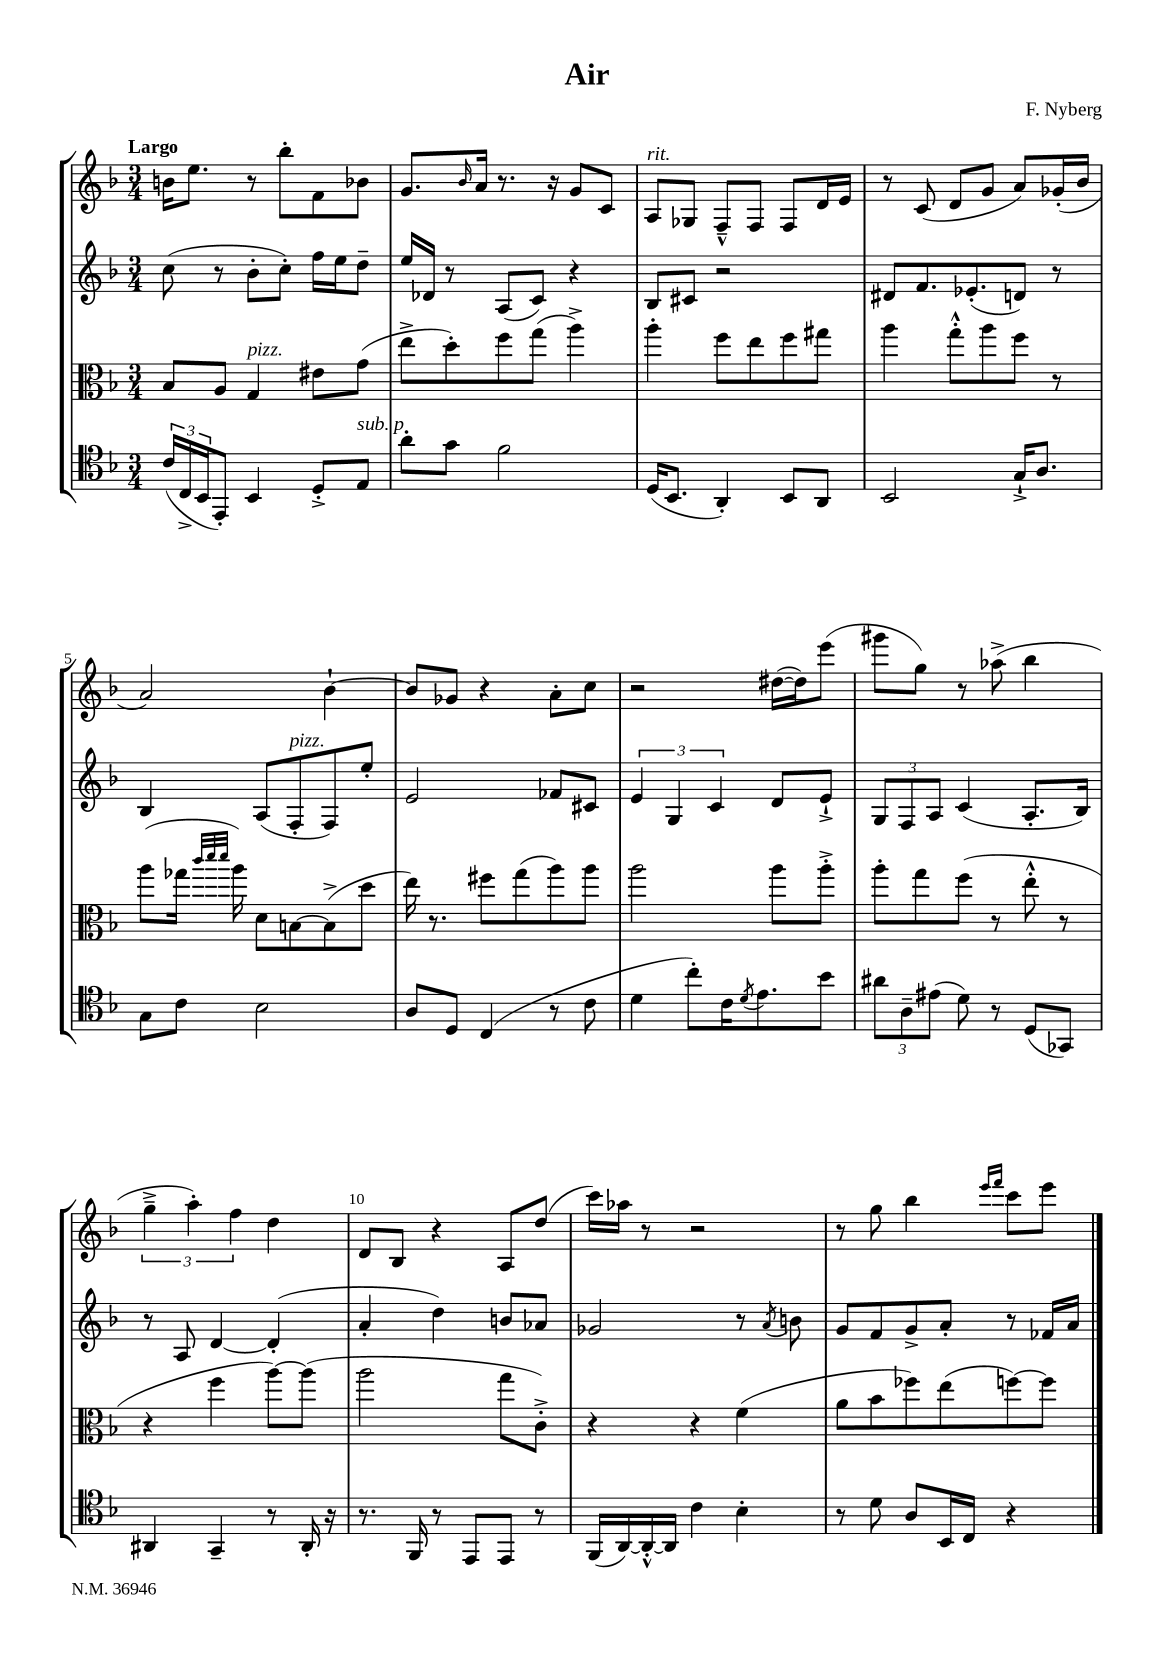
\header { title = "Air" composer = "F. Nyberg" }
<<
\new StaffGroup <<
\new Staff = "s0" {
    \clef treble \key f \major \numericTimeSignature \time 3/4 \tempo "Largo"
    b'16 e''8. r8 bes''8-. f'8 bes'8 |
    g'8. \grace { bes'16 } a'16 r8. r16 g'8 c'8 |
    a8^\markup { \italic "rit." } ges8 f8---^ f8 f8 d'16 e'16 |
    r8 c'8( d'8 g'8 a'8) ges'16-.( bes'16 |
    a'2) bes'4~-! |
    bes'8 ges'8 r4 a'8-. c''8 |
    r2 dis''16~( dis''16) e'''8( |
    gis'''8 g''8) r8 aes''8->( bes''4 |
    \tuplet 3/2 { g''4---> a''4-.) f''4 } d''4 |
    d'8 bes8 r4 a8 d''8( |
    c'''16) aes''16 r8 r2 |
    r8 g''8 bes''4 \grace { e'''16 f'''16 } c'''8 e'''8 \bar "|." |
}
\new Staff = "s1" {
    \clef treble \key f \major \numericTimeSignature \time 3/4
    c''8( r8 bes'8-. c''8-.) f''16 e''16 d''8-- |
    e''16 des'16 r8 a8( c'8) r4 |
    bes8 cis'8 r2 |
    dis'8 f'8. ees'8.-.( d'8) r8 |
    bes4 a8( f8-.^\markup { \italic "pizz." } f8) e''8-. |
    e'2 fes'8 cis'8 |
    \tuplet 3/2 { e'4 g4 c'4 } d'8 e'8-!-> |
    \tuplet 3/2 { g8 f8 a8 } c'4( a8.-. bes16) |
    r8 a8 d'4~ d'4-.( |
    a'4-. d''4) b'8 aes'8 |
    ges'2 r8 \acciaccatura { a'8 } b'8 |
    g'8 f'8 g'8-> a'8-. r8 fes'16 a'16 \bar "|." |
}
\new Staff = "s2" {
    \clef alto \key f \major \numericTimeSignature \time 3/4
    bes8 a8 g4^\markup { \italic "pizz." } eis'8 g'8( |
    e''8-> d''8-.) f''8 g''8( a''4->) |
    a''4-. f''8 e''8 f''8 gis''8 |
    a''4 g''8-.-^ a''8 f''8 r8 |
    a''8( ges''16 \grace { c'''32 d'''32 d'''32 } a''16) d'8 b8~ b8->( d''8 |
    e''16) r8. fis''8 g''8( a''8) a''8 |
    a''2 a''8 a''8-.-> |
    a''8-. g''8 f''8( r8 e''8-.-^ r8 |
    r4 f''4 a''8~) a''8( |
    a''2 g''8 c'8-.->) |
    r4 r4 f'4( |
    a'8 bes'8 fes''8) e''8( f''8~) f''8 \bar "|." |
}
\new Staff = "s3" {
    \clef tenor \key f \major \numericTimeSignature \time 3/4
    \tuplet 3/2 { c'16( c16-> bes,16 } e,8-.) bes,4 d8-.-> e8^\markup { \italic "sub. p" } |
    a'8-. g'8 f'2 |
    d16( bes,8. a,4-.) bes,8 a,8 |
    bes,2 g16-!-> a8. |
    g8 c'8 bes2 |
    a8 d8 c4( r8 c'8 |
    d'4 c''8-.) c'16 \acciaccatura { d'8 } e'8. bes'8 |
    \tuplet 3/2 { ais'8 a8-- eis'8( } d'8) r8 d8( ges,8) |
    ais,4 g,4-- r8 ais,16-. r16 |
    r8. f,16 r8 e,8 e,8 r8 |
    f,16( a,16~) a,16~-.-^ a,16 c'4 bes4-. |
    r8 d'8 a8 bes,16 c16 r4 \bar "|." |
}
>>
>>
\layout { \context { \Score \override BarNumber.break-visibility = ##(#f #t #t) barNumberVisibility = #(every-nth-bar-number-visible 5) } }
